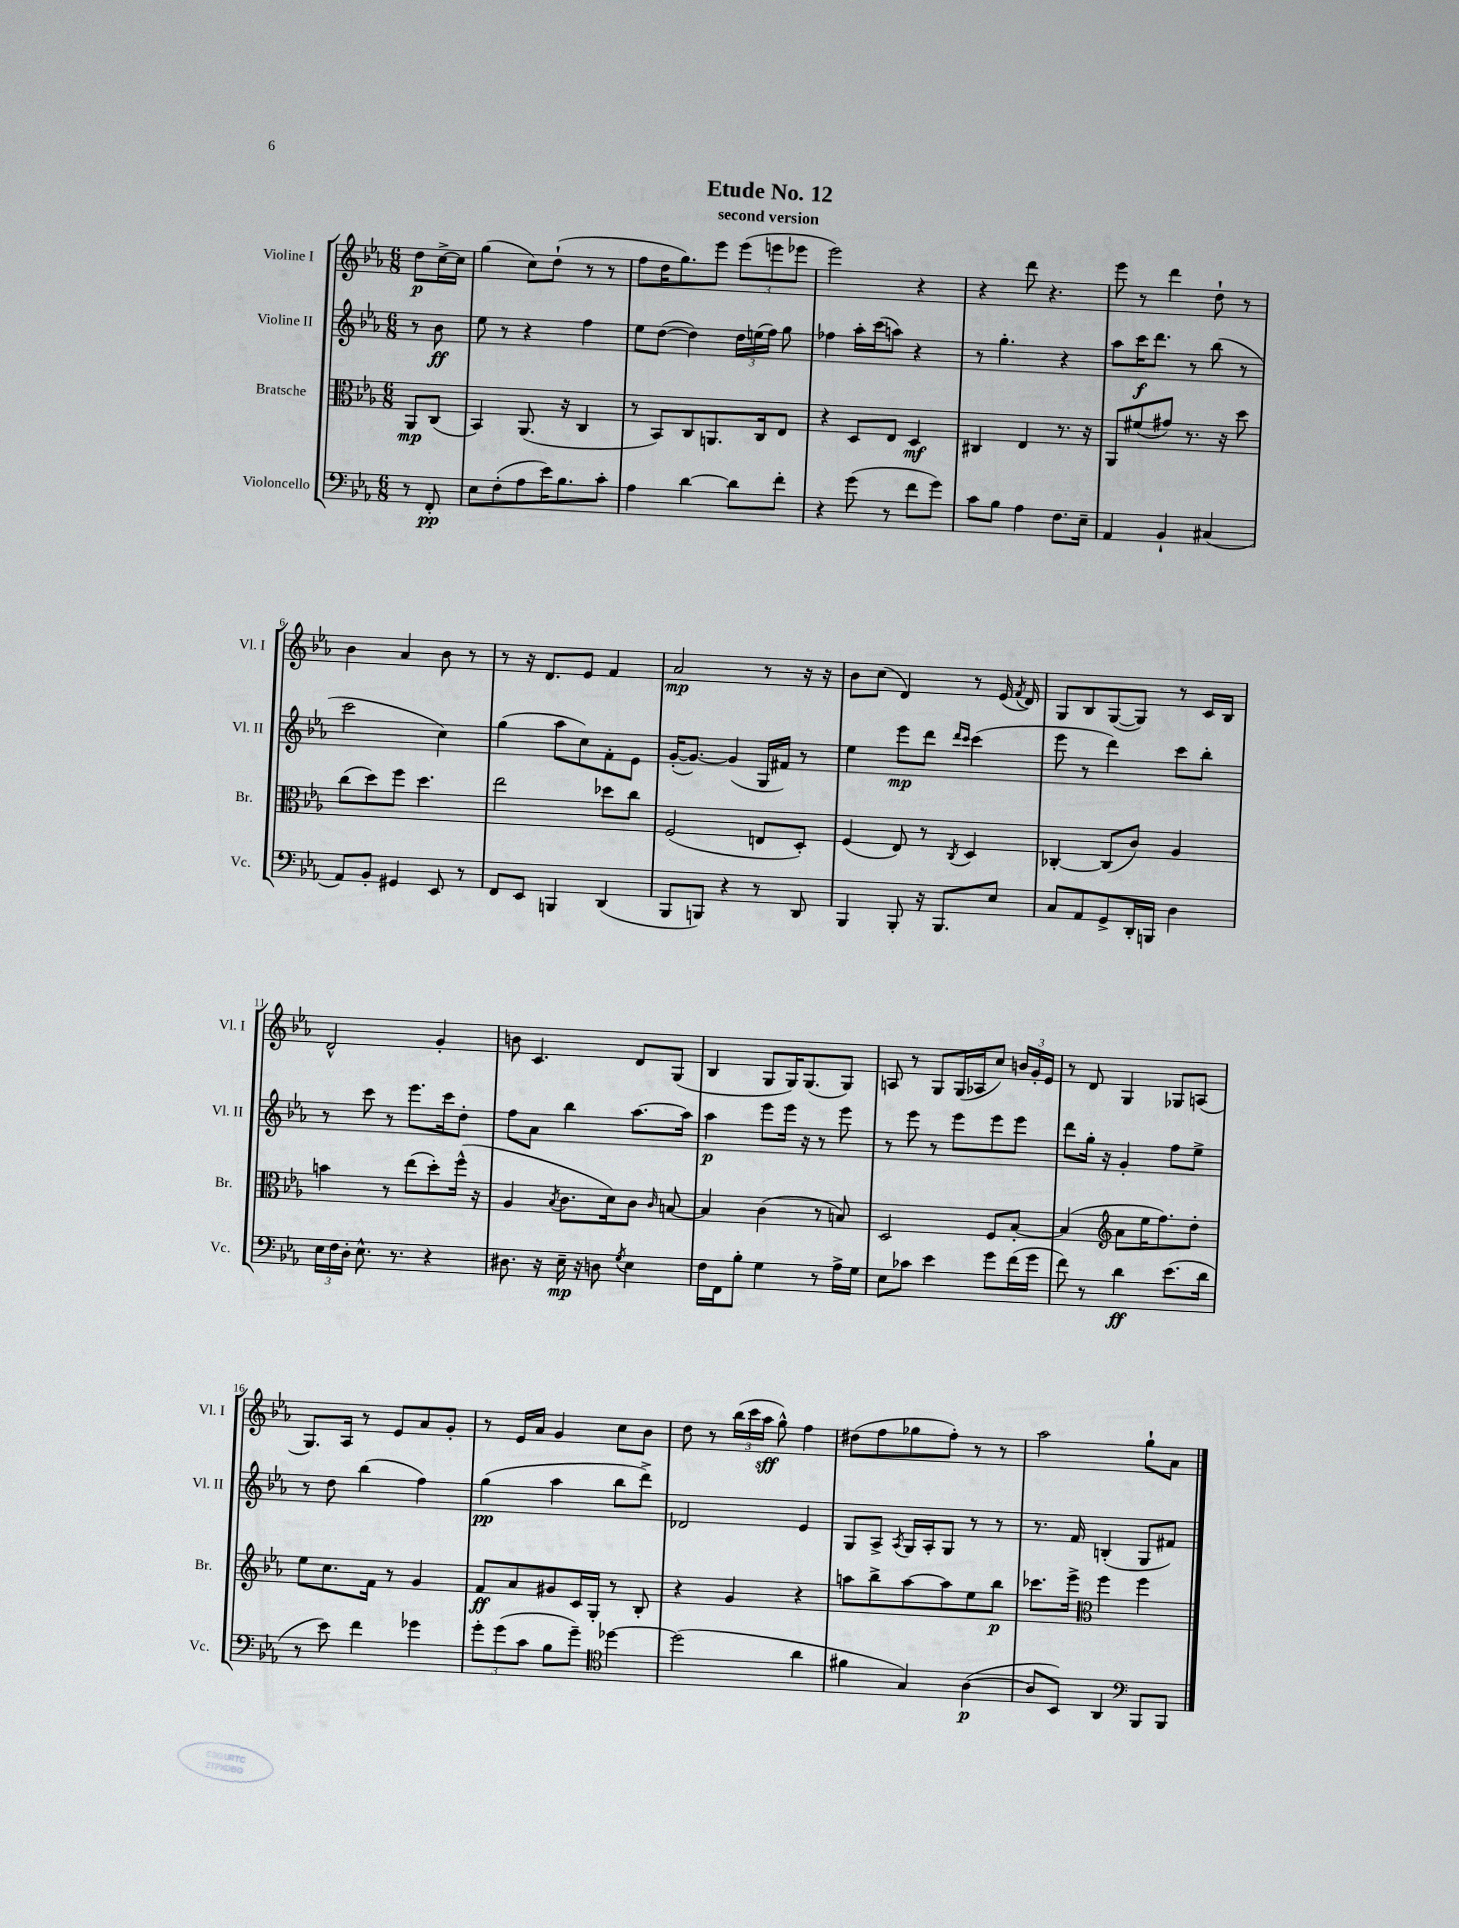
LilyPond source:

\header { title = "Etude No. 12" subtitle = "second version" }
<<
\new StaffGroup <<
\new Staff = "s0" \with { instrumentName = "Violine I" shortInstrumentName = "Vl. I" } {
    \clef treble \key ees \major \numericTimeSignature \time 6/8 \partial 4
    \autoBeamOff d''8[\p c''16~-> c''16] |
    g''4( c''8[) d''8]-!( r8 r8 |
    f''8[ d''16 g''8.) ees'''8] \tuplet 3/2 { ees'''8[( e'''8 ees'''8] } |
    ees'''2) r4 |
    r4 d'''8 r4. |
    ees'''8 r8 d'''4 d''8-! r8 |
    bes'4 aes'4 bes'8 r8 |
    r8 r16 d'8.[ ees'8] f'4 |
    aes'2\mp r8 r16 r16 |
    bes'8[ c''8]( d'4) r8 ees'16( \acciaccatura { f'8 } d'16) |
    g8[ bes8 g8~( g8]) r8 c'16[ bes16] |
    d'2-^ g'4-. |
    b'8 c'4. d'8[ g8]( |
    bes4 g8[ g16) g8.( g8]) |
    a8 r8 g8[ g16( aes16 c''8]) \tuplet 3/2 { b'16[ g'16-. ees'16] } |
    r8 d'8 g4 ges8[ a8]( |
    g8.[) aes16] r8 ees'8[ aes'8 g'8]-. |
    r8 ees'16[ aes'16] g'4 c''8[ bes'8] |
    d''8 r8 \tuplet 3/2 { bes''16[( c'''16 aes''16]\sff } g''8-^) f''4 |
    dis''8[( f''8 ges''8 f''8]-.) r8 r8 |
    aes''2 g''8[-! aes'8] \bar "|." |
}
\new Staff = "s1" \with { instrumentName = "Violine II" shortInstrumentName = "Vl. II" } {
    \clef treble \key ees \major \numericTimeSignature \time 6/8 \partial 4
    \autoBeamOff r8 bes'8\ff |
    ees''8 r8 r4 f''4 |
    ees''8[ d''8]~( d''4) \tuplet 3/2 { d''16[ e''16( f''16]) } g''8 |
    fes''4 aes''16[-. c'''16( a''8]) r4 |
    r8 g''4.-. r4 |
    aes''8[ c'''16\f d'''8.] r8 bes''8( r8 |
    c'''2 c''4) |
    g''4( aes''8[ c''8) f'8-. ees'8] |
    g'16[~-.( g'8.]~) g'4( g16[ fis'16]) r8 |
    ees''4 ees'''8[\mp d'''8] \grace { d'''16[ c'''16] } c'''4( |
    ees'''8 r8 d'''4) c'''8[ bes''8]-. |
    r8 c'''8 r8 ees'''8.[ c'''16 d''8]-. |
    f''8[ aes'8] bes''4 aes''8.[~ aes''16] |
    aes''4\p ees'''8[ ees'''16] r16 r8 ees'''8 |
    r8 ees'''8 r8 ees'''8[ ees'''8 ees'''8] |
    d'''8[ g''16]-. r16 g'4-. f''8[ ees''8]-> |
    r8 d''8 bes''4( f''4) |
    g''4\pp( aes''4 bes''8[ d'''8]->) |
    des'2 ees'4 |
    g8[ aes8]-> \acciaccatura { aes8 } g16[ aes16-. g8] r8 r8 |
    r8. f'16 b4-.( g8[ fis'8]) \bar "|." |
}
\new Staff = "s2" \with { instrumentName = "Bratsche" shortInstrumentName = "Br." } {
    \clef alto \key ees \major \numericTimeSignature \time 6/8 \partial 4
    \autoBeamOff aes,8[\mp c8]( |
    bes,4) aes,8.( r16 c4 |
    r8 bes,8[) c8 a,8. c16 ees8] |
    r4 d8[ ees8] d4\mf |
    cis4 ees4 r8. r16 |
    aes,8[ fis'8( gis'8]) r8. r16 d''8 |
    c''8[( d''8) f''8] d''4. |
    ees''2 des''8[ c''8] |
    f2( e8[ d8]-.) |
    f4( ees8) r8 \acciaccatura { c8 } d4 |
    ces4~-. ces8[( c'8]) aes4 |
    b'4 r8 ees''8[( d''8-.) f''16]-^( r16 |
    aes4 \acciaccatura { bes8 } c'8.[ d'16) c'8] \grace { c'16 } b8~ |
    b4 c'4( r8 b8) |
    d2 f8[ bes8]~-. |
    bes4( \clef treble aes'8[ ees''16 f''8.) d''8]-. |
    ees''8[ c''8. f'16] r8 g'4 |
    f'8[\ff aes'8 gis'8 c'16 g16]-. r8 bes8-. |
    r4 g'4 r4 |
    a''8[ bes''8-> a''8~ a''8 ees''8 bes''8]\p |
    ces'''8.[ ees'''16]-> \clef alto f''4 f''4 \bar "|." |
}
\new Staff = "s3" \with { instrumentName = "Violoncello" shortInstrumentName = "Vc." } {
    \clef bass \key ees \major \numericTimeSignature \time 6/8 \partial 4
    \autoBeamOff r8 f,8-.\pp |
    ees8[ f8-.( aes8 ees'16) bes8. c'8]-. |
    aes4 d'4~ d'8[ f'8]-. |
    r4 g'8( r8 f'8[ g'8]) |
    c'8[ bes8] aes4 f8.[ ees16]-- |
    aes,4 bes,4-! cis4( |
    aes,8[) bes,8]-. gis,4 ees,8 r8 |
    f,8[ ees,8] b,,4 d,4( |
    bes,,8[ b,,8]) r4 r8 d,8 |
    bes,,4 bes,,8-. r16 bes,,8.[ ees8] |
    c8[ aes,8 g,8-> d,16-. b,,16] d4 |
    \tuplet 3/2 { ees16[ f16 d16]-. } ees8.-^ r8. r4 |
    dis8. r16 ees16--\mp r16 d8 \acciaccatura { g8 } ees4 |
    f16[ f,16 bes8]-. g4 r8 aes16[-> g16] |
    ees8[ ces'8] ees'4 g'8[ f'16( g'16] |
    f'8) r8 d'4\ff ees'8.[( d'16] |
    r8 ees'8) f'4 ges'4 |
    \tuplet 3/2 { g'8[-. g'8( c'8] } bes8[ g'8]--) \clef tenor des''4~ |
    des''2( aes'4 |
    fis'4 g4) aes4~\p( |
    aes8[ bes,8]) aes,4 \clef bass bes,,8[ bes,,8] \bar "|." |
}
>>
>>
